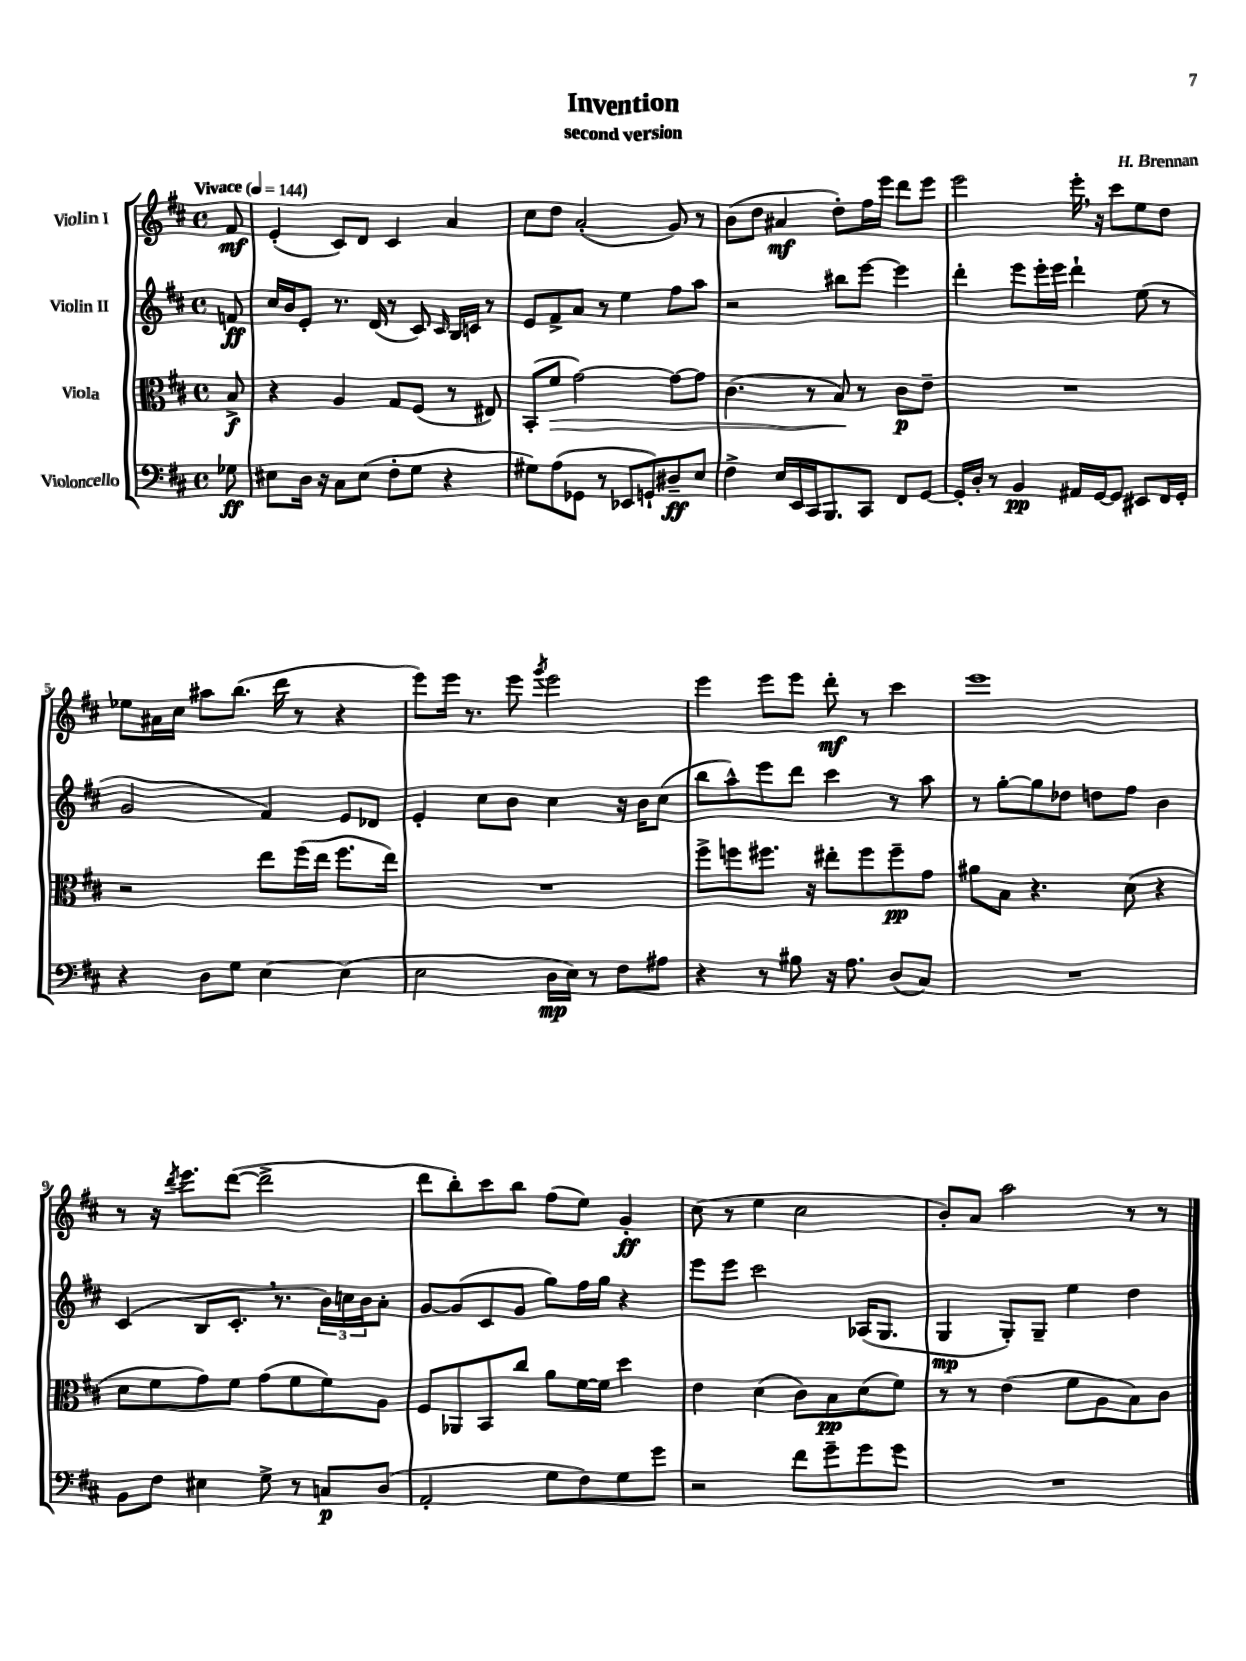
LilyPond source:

\header { title = "Invention" composer = "H. Brennan" subtitle = "second version" }
<<
\new StaffGroup <<
\new Staff = "s0" \with { instrumentName = "Violin I" } {
    \clef treble \key d \major \defaultTimeSignature \time 4/4 \partial 8 \tempo "Vivace" 4 = 144
    fis'8\mf |
    e'4-.( cis'8) d'8 cis'4 a'4 |
    cis''8 d''8 a'2-.( g'8) r8 |
    b'8( d''8 ais'4\mf d''8-.) fis''16 e'''16 d'''8 e'''8 |
    e'''2 e'''16-. \breathe r16 cis'''8 e''8 d''8 |
    ees''8 ais'16 cis''16 ais''8 b''8.( d'''16 r8 r4 |
    e'''8) e'''16 r8. e'''8 \acciaccatura { g'''8 } e'''2 |
    e'''4 e'''8 e'''8 d'''8-.\mf r8 cis'''4 |
    e'''1 |
    r8 r16 \acciaccatura { d'''8 } e'''8. d'''8~( d'''2-> |
    d'''8 b''8-.) cis'''8 b''8 fis''8( e''8) g'4-.\ff |
    cis''8( r8 e''4 cis''2 |
    b'8-.) a'8 a''2 r8 r8 \bar "|." |
}
\new Staff = "s1" \with { instrumentName = "Violin II" } {
    \clef treble \key d \major \defaultTimeSignature \time 4/4 \partial 8
    f'8\ff |
    cis''16 b'16 e'8-. r8. d'16( r8 cis'8) \grace { cis'16 } b16 c'16 r8 |
    e'8 fis'8-> a'8 r8 e''4 fis''8 a''8 |
    r2 bis''8 e'''8~ e'''4 |
    d'''4-. e'''8 e'''16-. e'''16 d'''4-! e''8( r8 |
    g'2 fis'4) e'8 des'8 |
    e'4-. cis''8 b'8 cis''4 r16 b'16 cis''8( |
    b''8 a''8-^) e'''8 d'''8 cis'''4 r8 a''8 |
    r8 g''8~-. g''8 des''8 d''8 fis''8 b'4 |
    cis'4( b8 cis'8.-. \breathe r8. \tuplet 3/2 { b'16) c''16 b'16 } a'8-. |
    g'8~ g'8( cis'8 g'8 g''8) fis''16 g''16 r4 |
    e'''8 e'''8 cis'''2 aes16( g8. |
    g4\mp g8-.) g8-- e''4 d''4 \bar "|." |
}
\new Staff = "s2" \with { instrumentName = "Viola" } {
    \clef alto \key d \major \defaultTimeSignature \time 4/4 \partial 8
    b8->\f |
    r4 a4 g8 fis8( r8 eis8) |
    b,8-.( fis'8\> g'2~) g'8~ g'8 |
    cis'4.( r8 b8\!) r8 cis'8\p e'8-- |
    R1 |
    r2 e''8 fis''16( e''16 fis''8. e''16) |
    R1 |
    fis''8-> f''8 fis''8. r16 eis''8-. fis''8 fis''8--\pp g'8 |
    ais'8 b8 r4. d'8( r4 |
    d'8 fis'8 g'8) fis'8 g'8( fis'8 fis'8) a8 |
    fis8 aes,8 b,8 cis''8 a'8 fis'16~ fis'16 d''4 |
    e'4 d'4( cis'8) b8\pp d'8( fis'8) |
    r8 r8 e'4( fis'8 a8 b8) cis'8 \bar "|." |
}
\new Staff = "s3" \with { instrumentName = "Violoncello" } {
    \clef bass \key d \major \defaultTimeSignature \time 4/4 \partial 8
    ges8\ff |
    eis8 d16 r16 cis8 eis8( fis8-. g8 r4 |
    gis8) a8( ges,8 r8 ees,8 g,8-!) dis8--\ff e8 |
    fis4-> e16 e,16 cis,16 b,,8. cis,8 fis,8 g,8~ |
    g,16-. d16-. r8 b,4\pp ais,16 g,16~ g,8 eis,8 fis,16 g,16-. |
    r4 d8 g8 e4~ e4( |
    e2 d16\mp e16) r8 fis8 ais8 |
    r4 r8 bis8 r16 a8. d8( cis8) |
    R1 |
    b,8 fis8 eis4 g8-> r8 c8\p d8( |
    a,2-. g8 fis8) g8 g'8 |
    r2 fis'8 g'8-- g'8 g'8 |
    R1 \bar "|." |
}
>>
>>
